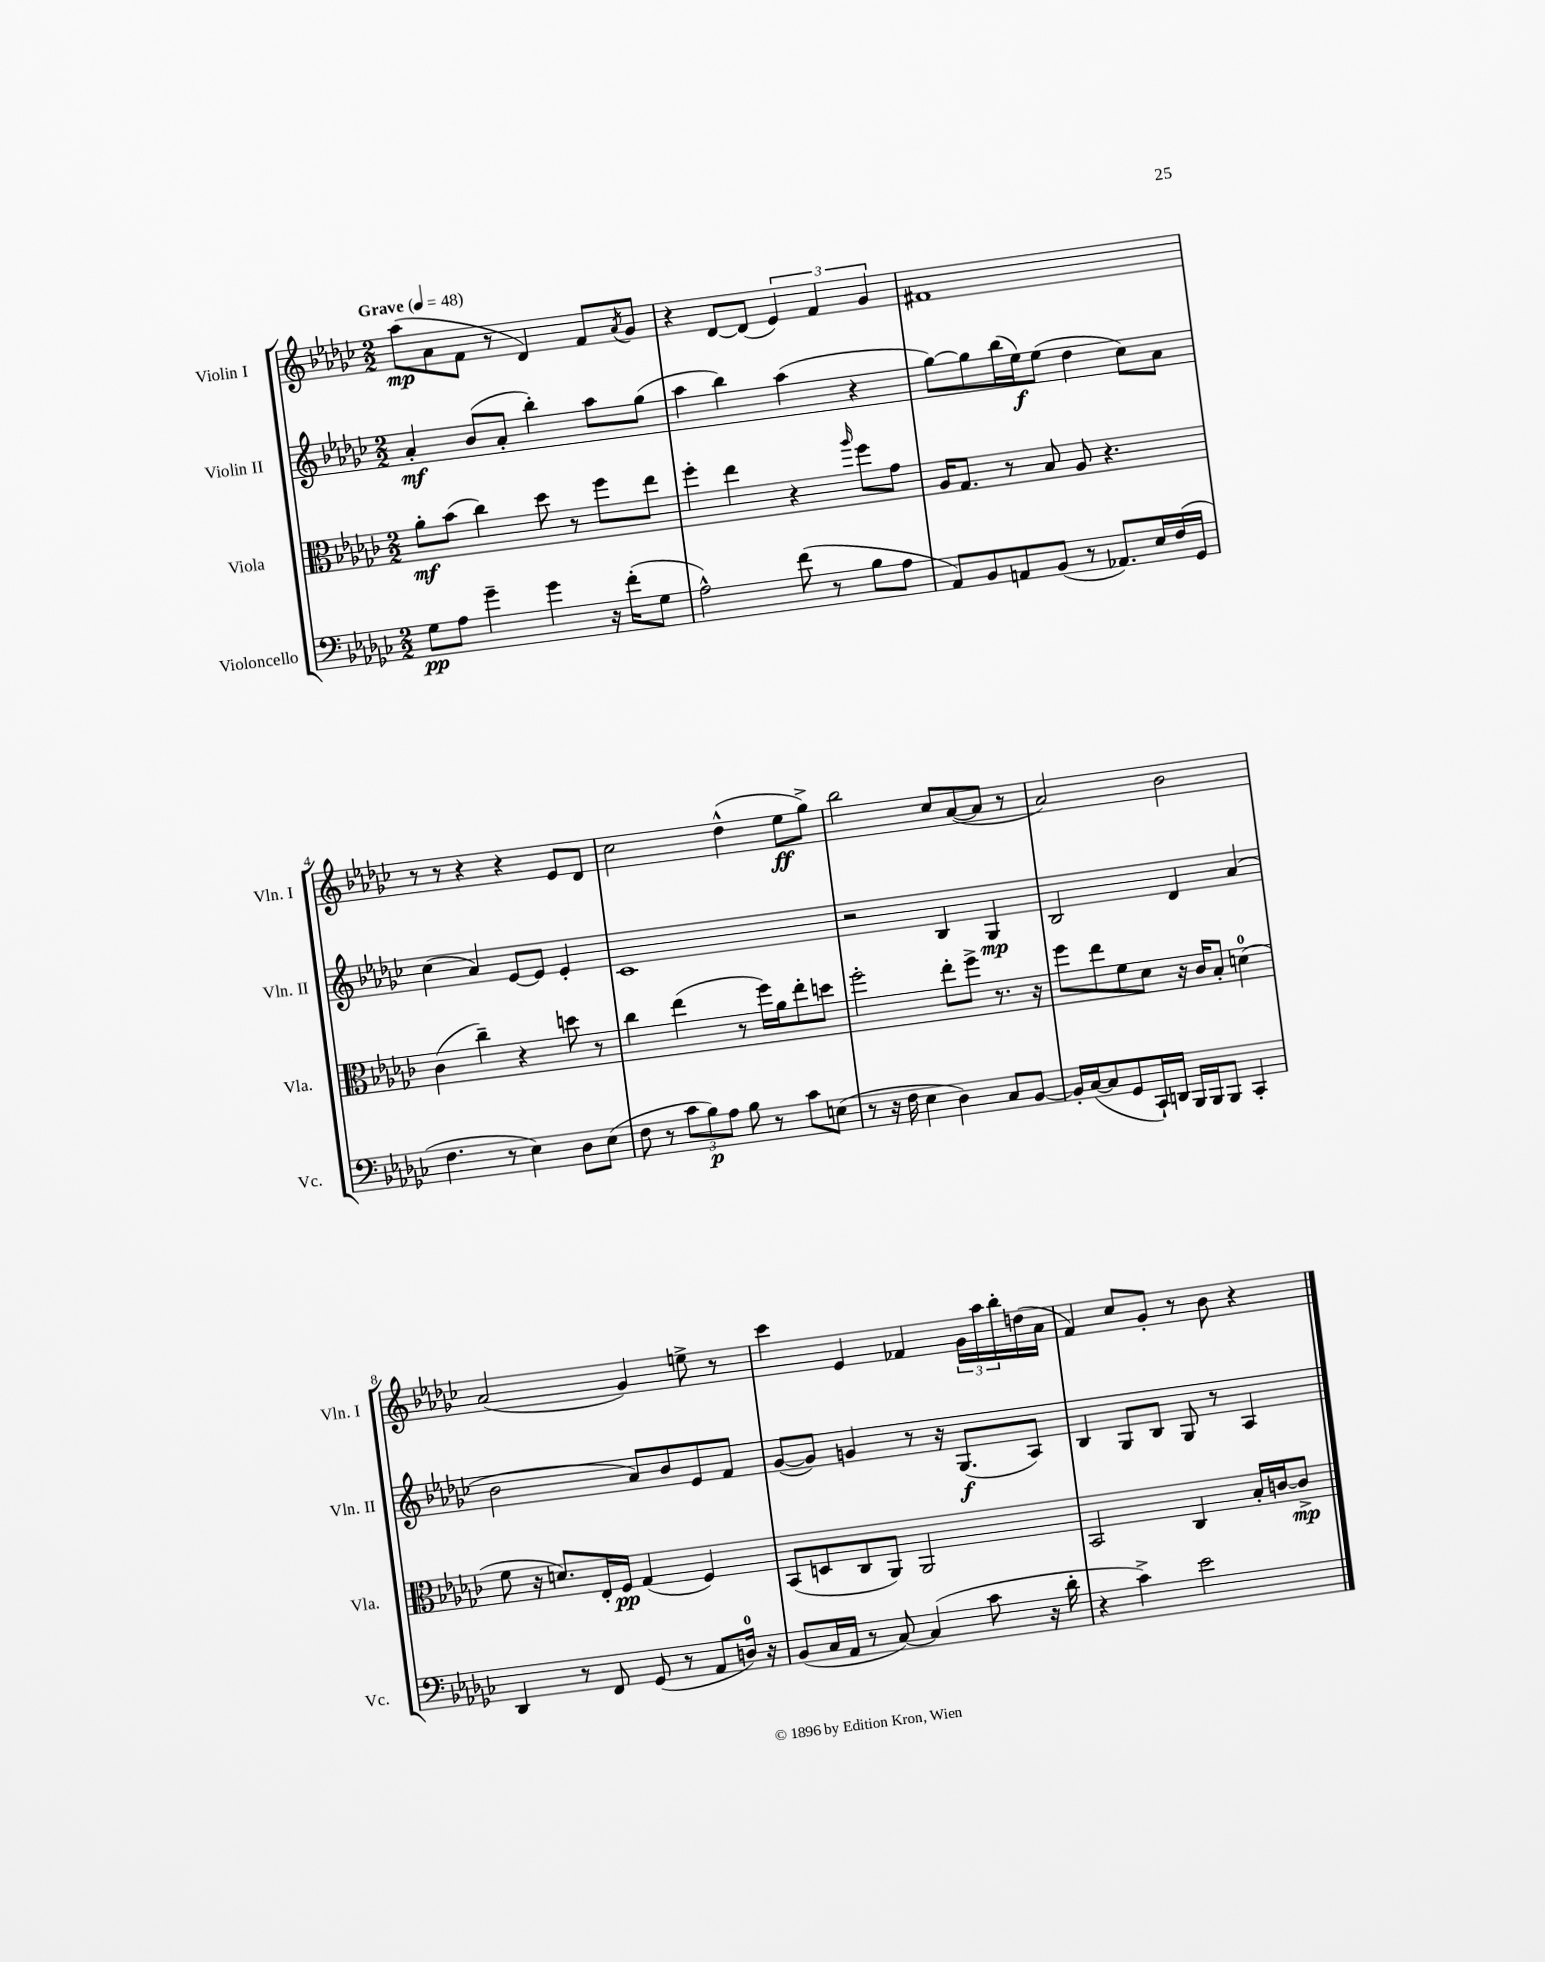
<<
\new StaffGroup <<
\new Staff = "s0" \with { instrumentName = "Violin I" shortInstrumentName = "Vln. I" } {
    \clef treble \key ges \major \numericTimeSignature \time 2/2 \tempo "Grave" 4 = 48
    aes''8\mp( aes'8 f'8 r8 des'4) f'8 \acciaccatura { aes'8 } ges'8 |
    r4 des'8~ des'8( \tuplet 3/2 { ees'4) f'4 ges'4 } |
    fis'1 |
    r8 r8 r4 r4 ees'8 des'8 |
    ces''2 des''4-^( ees''8\ff ges''8->) |
    bes''2 ces''8 aes'8~( aes'8 r8 |
    aes'2) bes'2 |
    aes'2( ges'4) e''8-> r8 |
    ces'''4 ees'4 fes'4 \tuplet 3/2 { ges'16 aes''16 bes''16-. } d''16( aes'16 |
    f'4) ces''8 ges'8-. r8 bes'8 r4 \bar "|." |
}
\new Staff = "s1" \with { instrumentName = "Violin II" shortInstrumentName = "Vln. II" } {
    \clef treble \key ges \major \numericTimeSignature \time 2/2
    aes'4-.\mf bes'8( aes'8-. bes''4-.) aes''8 ges''8( |
    aes''4 bes''4) aes''4( r4 |
    ges''8~) ges''8 bes''16( ees''16\f) ees''8( des''4 ces''8) aes'8 |
    ces''4( aes'4) ees'8~ ees'8 ees'4-. |
    ces'1 |
    r2 bes4 ges4\mp |
    bes2 des'4 aes'4( |
    bes'2 aes'8) bes'8 ees'8 f'8 |
    ges'8~( ges'8) g'4 r8 r16 ges8.\f( aes8) |
    bes4 ges8 bes8 ges8 r8 aes4 \bar "|." |
}
\new Staff = "s2" \with { instrumentName = "Viola" shortInstrumentName = "Vla." } {
    \clef alto \key ges \major \numericTimeSignature \time 2/2
    aes'8-.\mf bes'8( ces''4) des''8 r8 f''8 ees''8 |
    f''4-. ees''4 r4 \grace { aes''16 } f''8 ges'8 |
    aes16 ges8. r8 bes8 aes8 r4. |
    ces'4( ces''4--) r4 d''8 r8 |
    ces''4 ees''4( r8 f''16) aes'16 ees''8-. d''8 |
    f''2-. ees''8-. f''8-> r8. r16 |
    f''8 ees''8 f'8 des'8 r16 ces'16 bes8-. d'4-0( |
    f'8 r16 d'8.) ees16-. f16\pp ges4( f4) |
    bes,8( d8 ces8 aes,8) aes,2 |
    bes,2 ces4 bes16-. c'16~ c'8->\mp \bar "|." |
}
\new Staff = "s3" \with { instrumentName = "Violoncello" shortInstrumentName = "Vc." } {
    \clef bass \key ges \major \numericTimeSignature \time 2/2
    ges8\pp aes8 ges'4-- ges'4 r16 f'16-.( ges8 |
    aes2-^) f'8( r8 bes8 aes8 |
    aes,8) bes,8 a,8 bes,8( r8 aes,8.) ees16 f16( ges,16 |
    f4. r8 ees4) des8 ees8( |
    f8 r8 \tuplet 3/2 { ces'8 bes8\p) aes8 } bes8 r8 ces'8 e8( |
    r8 r16 f16 ees4 des4) ces8 bes,8~ |
    bes,16-. ces16~( ces8 ges,8 ces,16-!) d,16 bes,,16 bes,,16 bes,,8 ces,4-. |
    des,4 r8 f,8 ges,8( r8 aes,8 d16-0) r16 |
    bes,8( ces16 aes,16 r8 ces8~) ces4( ces'8 r16 des'16-. |
    r4 ces'4->) ees'2 \bar "|." |
}
>>
>>
